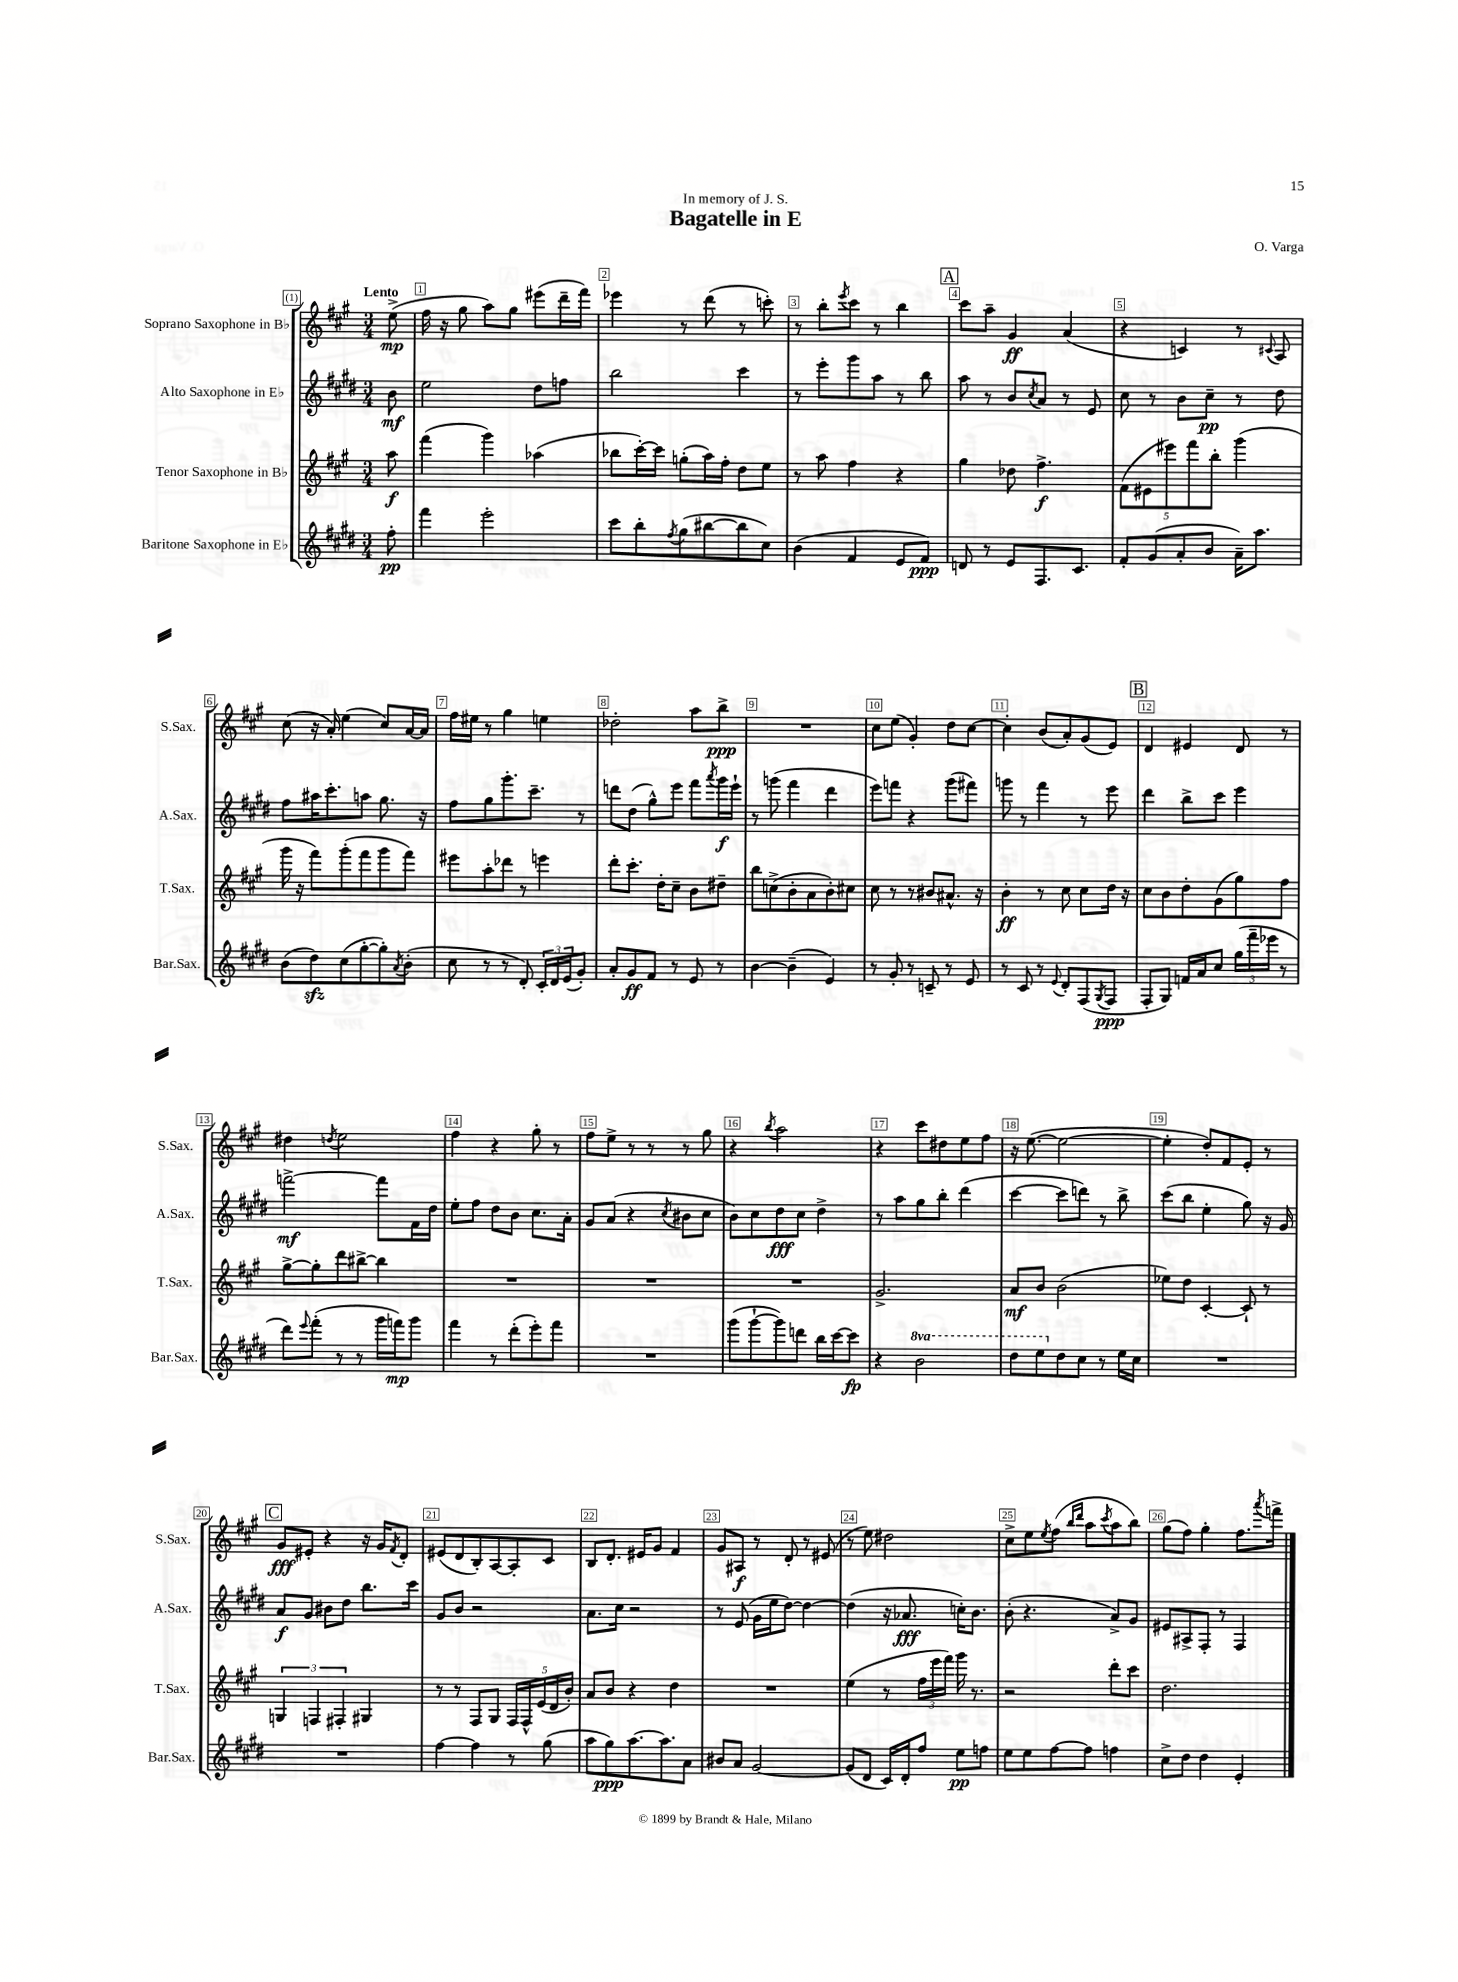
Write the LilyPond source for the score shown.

\header { title = "Bagatelle in E" composer = "O. Varga" dedication = "In memory of J. S." }
<<
\new StaffGroup <<
\new Staff = "s0" \with { instrumentName = "Soprano Saxophone in Bb" shortInstrumentName = "S.Sax." } {
    \clef treble \key a \major \numericTimeSignature \time 3/4 \partial 8 \tempo "Lento"
    e''8->\mp( |
    fis''16 r16 gis''8 a''8) gis''8 eis'''8( d'''16-- fis'''16) |
    ees'''4 r8 d'''8( r8 c'''8-.) |
    r8 b''8-. \acciaccatura { e'''8 } cis'''8 r8 b''4 |
    \mark \markup { \box "A" } cis'''8 a''8-- gis'4\ff a'4( |
    r4 c'4) r8 \appoggiatura { cis'8 } a8 |
    cis''8( r16 a'16-.) e''4( cis''8) a'16~ a'16 |
    fis''16 eis''16 r8 gis''4 e''4 |
    des''2-. a''8 b''8->\ppp |
    R2. |
    cis''8 e''8( gis'4-.) d''8 cis''8~ |
    cis''4-. b'8( a'8-.) gis'8( e'8) |
    \mark \markup { \box "B" } d'4 eis'4 d'8 r8 |
    dis''4 \acciaccatura { d''8 } e''2 |
    fis''4 r4 gis''8-. r8 |
    fis''8 e''8-> r8 r8 r8 gis''8 |
    r4 \acciaccatura { b''8 } a''2 |
    r4 cis'''8 dis''8 e''8 fis''8 |
    r16 e''8.~( e''2~ |
    e''4-. d''8-.) fis'8 e'8-. r8 |
    \mark \markup { \box "C" } gis'8\fff eis'8-. r4 r16 gis'16 \acciaccatura { fis'8 } d'8-. |
    eis'8( d'8 b8-.) a8~ a8-. cis'8 |
    b8 d'8.-. eis'16 gis'8 fis'4 |
    gis'8 ais8\f r8 d'8-. r8 eis'8( |
    r8 e''8) dis''2 |
    cis''8-> e''8 \acciaccatura { e''8 } fis''8( \grace { b''16 d'''16 } a''8 \acciaccatura { cis'''8 } a''8 b''8) |
    gis''8( fis''8) gis''4-. fis''8. \acciaccatura { a'''8 } f'''16-> \bar "|." |
}
\new Staff = "s1" \with { instrumentName = "Alto Saxophone in Eb" shortInstrumentName = "A.Sax." } {
    \clef treble \key e \major \numericTimeSignature \time 3/4 \partial 8
    b'8\mf |
    e''2 dis''8 f''8 |
    b''2 cis'''4 |
    r8 e'''8-. gis'''8 a''8 r8 b''8 |
    \mark \markup { \box "A" } a''8 r8 b'8 \acciaccatura { cis''8 } a'8 r8 e'8 |
    cis''8 r8 b'8 cis''8--\pp r8 dis''8 |
    fis''8 ais''16 cis'''8.-. a''8 gis''8. r16 |
    fis''8 gis''8 gis'''8.-. cis'''8.-- r8 |
    d'''8 dis''8( gis''8-^) e'''8 fis'''8 \acciaccatura { a'''8 } gis'''16\f e'''16-! |
    r8 g'''8( fis'''4 dis'''4 |
    e'''8) f'''8 r4 gis'''8( fis'''8) |
    g'''8 r8 fis'''4 r8 e'''8 |
    \mark \markup { \box "B" } dis'''4 b''8-> cis'''8 e'''4 |
    f'''2~->\mf f'''8 fis'16 dis''16 |
    e''8-. fis''8 dis''8 b'8 cis''8. a'16-. |
    gis'8 a'8( r4 \acciaccatura { cis''8 } bis'8 cis''8 |
    b'8) cis''8 dis''8\fff cis''8 dis''4-> |
    r8 a''8 gis''8 b''8-. dis'''4( |
    cis'''4~ cis'''8 d'''8) r8 b''8-> |
    cis'''8( b''8 e''4-. gis''8) r16 gis'16 |
    \mark \markup { \box "C" } a'8\f gis'8 bis'8 dis''8 b''8. cis'''16 |
    gis'8 b'8 r2 |
    a'8. cis''16 r2 |
    r8 e'8( gis'16 e''16 dis''8~) dis''4~ |
    dis''4( r16 aes'8.\fff c''16-.) b'8. |
    b'8-.( r4. a'8->) gis'8 |
    eis'8 ais8-> fis8-. r8 fis4 \bar "|." |
}
\new Staff = "s2" \with { instrumentName = "Tenor Saxophone in Bb" shortInstrumentName = "T.Sax." } {
    \clef treble \key a \major \numericTimeSignature \time 3/4 \partial 8
    a''8\f |
    fis'''4( gis'''4) aes''4( |
    bes''8 cis'''16~-.) cis'''16 g''8-.( a''16) fis''16-. d''8 e''8 |
    r8 a''8 fis''4 r4 |
    \mark \markup { \box "A" } gis''4 des''8 fis''4.->\f |
    \tuplet 5/4 { fis'8( eis'8 eis'''8) fis'''8 b''8-. } gis'''4( |
    gis'''16 r16 fis'''8) gis'''8-.( fis'''8 gis'''8 fis'''8) |
    eis'''8 a''8-. des'''8 r8 e'''4 |
    d'''8-. cis'''8.-. d''16-. cis''8-- b'8 dis''8-- |
    b''8 c''8->( b'8-. a'8 b'8-.) cis''8 |
    cis''8 r8 r8 bis'8 ais'8.-^ r16 |
    b'4-.\ff r8 cis''8 cis''8 d''16 r16 |
    \mark \markup { \box "B" } cis''8 b'8 d''8-. gis'8( gis''8) fis''8 |
    gis''8~-> gis''8-. d'''8 bis''8~-> bis''4 |
    R2. |
    R2. |
    R2. |
    gis'2.-> |
    a'8\mf b'8 b'2( |
    ees''8) d''8 cis'4~-. cis'8-! r8 |
    \mark \markup { \box "C" } \tuplet 3/2 { g4 f4 fis4-. } gis4 |
    r8 r8 fis8 gis8 \tuplet 5/4 { fis16 fis16-^ e'16( d'16 b'16-.) } |
    a'8 b'8 r4 d''4 |
    R2. |
    e''4( r8 \tuplet 3/2 { fis''16 e'''16 fis'''16) } gis'''16 r8. |
    r2 d'''8-. cis'''8 |
    d''2. \bar "|." |
}
\new Staff = "s3" \with { instrumentName = "Baritone Saxophone in Eb" shortInstrumentName = "Bar.Sax." } {
    \clef treble \key e \major \numericTimeSignature \time 3/4 \set Staff.ottavationMarkups = #ottavation-simple-ordinals \partial 8
    fis''8-.\pp |
    fis'''4 e'''2-. |
    cis'''8 b''8-. \acciaccatura { fis''8 } gis''8( bis''8~ bis''8 cis''8) |
    b'4( fis'4 e'8 fis'8\ppp) |
    \mark \markup { \box "A" } d'8 r8 e'8 fis8. cis'8. |
    fis'8-. gis'8( a'8-. b'8 a'16--) a''8. |
    b'8( dis''8\sfz) cis''8( gis''8~-. gis''8-.) \acciaccatura { a'8 } b'8-.( |
    cis''8 r8 r8 dis'8-.) \tuplet 3/2 { cis'16-. dis'16 e'16( } gis'8-.) |
    a'8-. gis'8\ff fis'8 r8 e'8 r8 |
    b'4~ b'4--( e'4) |
    r8 gis'8-. r8 c'8-- r8 e'8 |
    r8 cis'8 r8 \appoggiatura { e'8 } dis'8-. fis8( \acciaccatura { gis8 } fis8\ppp |
    \mark \markup { \box "B" } fis8-. gis8) f'16 a'16 cis''8 \tuplet 3/2 { gis''16( fis'''16-- ees'''16 } r8 |
    dis'''8) \appoggiatura { e'''8 } fis'''8-.( r8 r8 gis'''16 f'''16\mp) gis'''8 |
    fis'''4 r8 dis'''8-.( e'''8-.) fis'''8 |
    R2. |
    gis'''8( gis'''8~-! gis'''8) d'''8 b''16 cis'''16~ cis'''8\fp |
    r4 \ottava #1 b''2 |
    dis'''8 e'''8 \ottava #0 dis''8 cis''8 r8 e''16 cis''16 |
    R2. |
    \mark \markup { \box "C" } R2. |
    fis''4~ fis''4 r8 gis''8( |
    a''8 gis''8\ppp) a''8.~ a''8. a'8 |
    bis'8 a'8 gis'2~ |
    gis'8( dis'8 cis'16) dis'16-. fis''8 e''8\pp f''8 |
    e''8 e''8 fis''8~ fis''8 f''4 |
    cis''8-> dis''8 dis''4 e'4-. \bar "|." |
}
>>
>>
\layout { \context { \Score \override BarNumber.break-visibility = ##(#f #t #t) barNumberVisibility = #all-bar-numbers-visible \override BarNumber.stencil = #(make-stencil-boxer 0.1 0.3 ly:text-interface::print) } }
